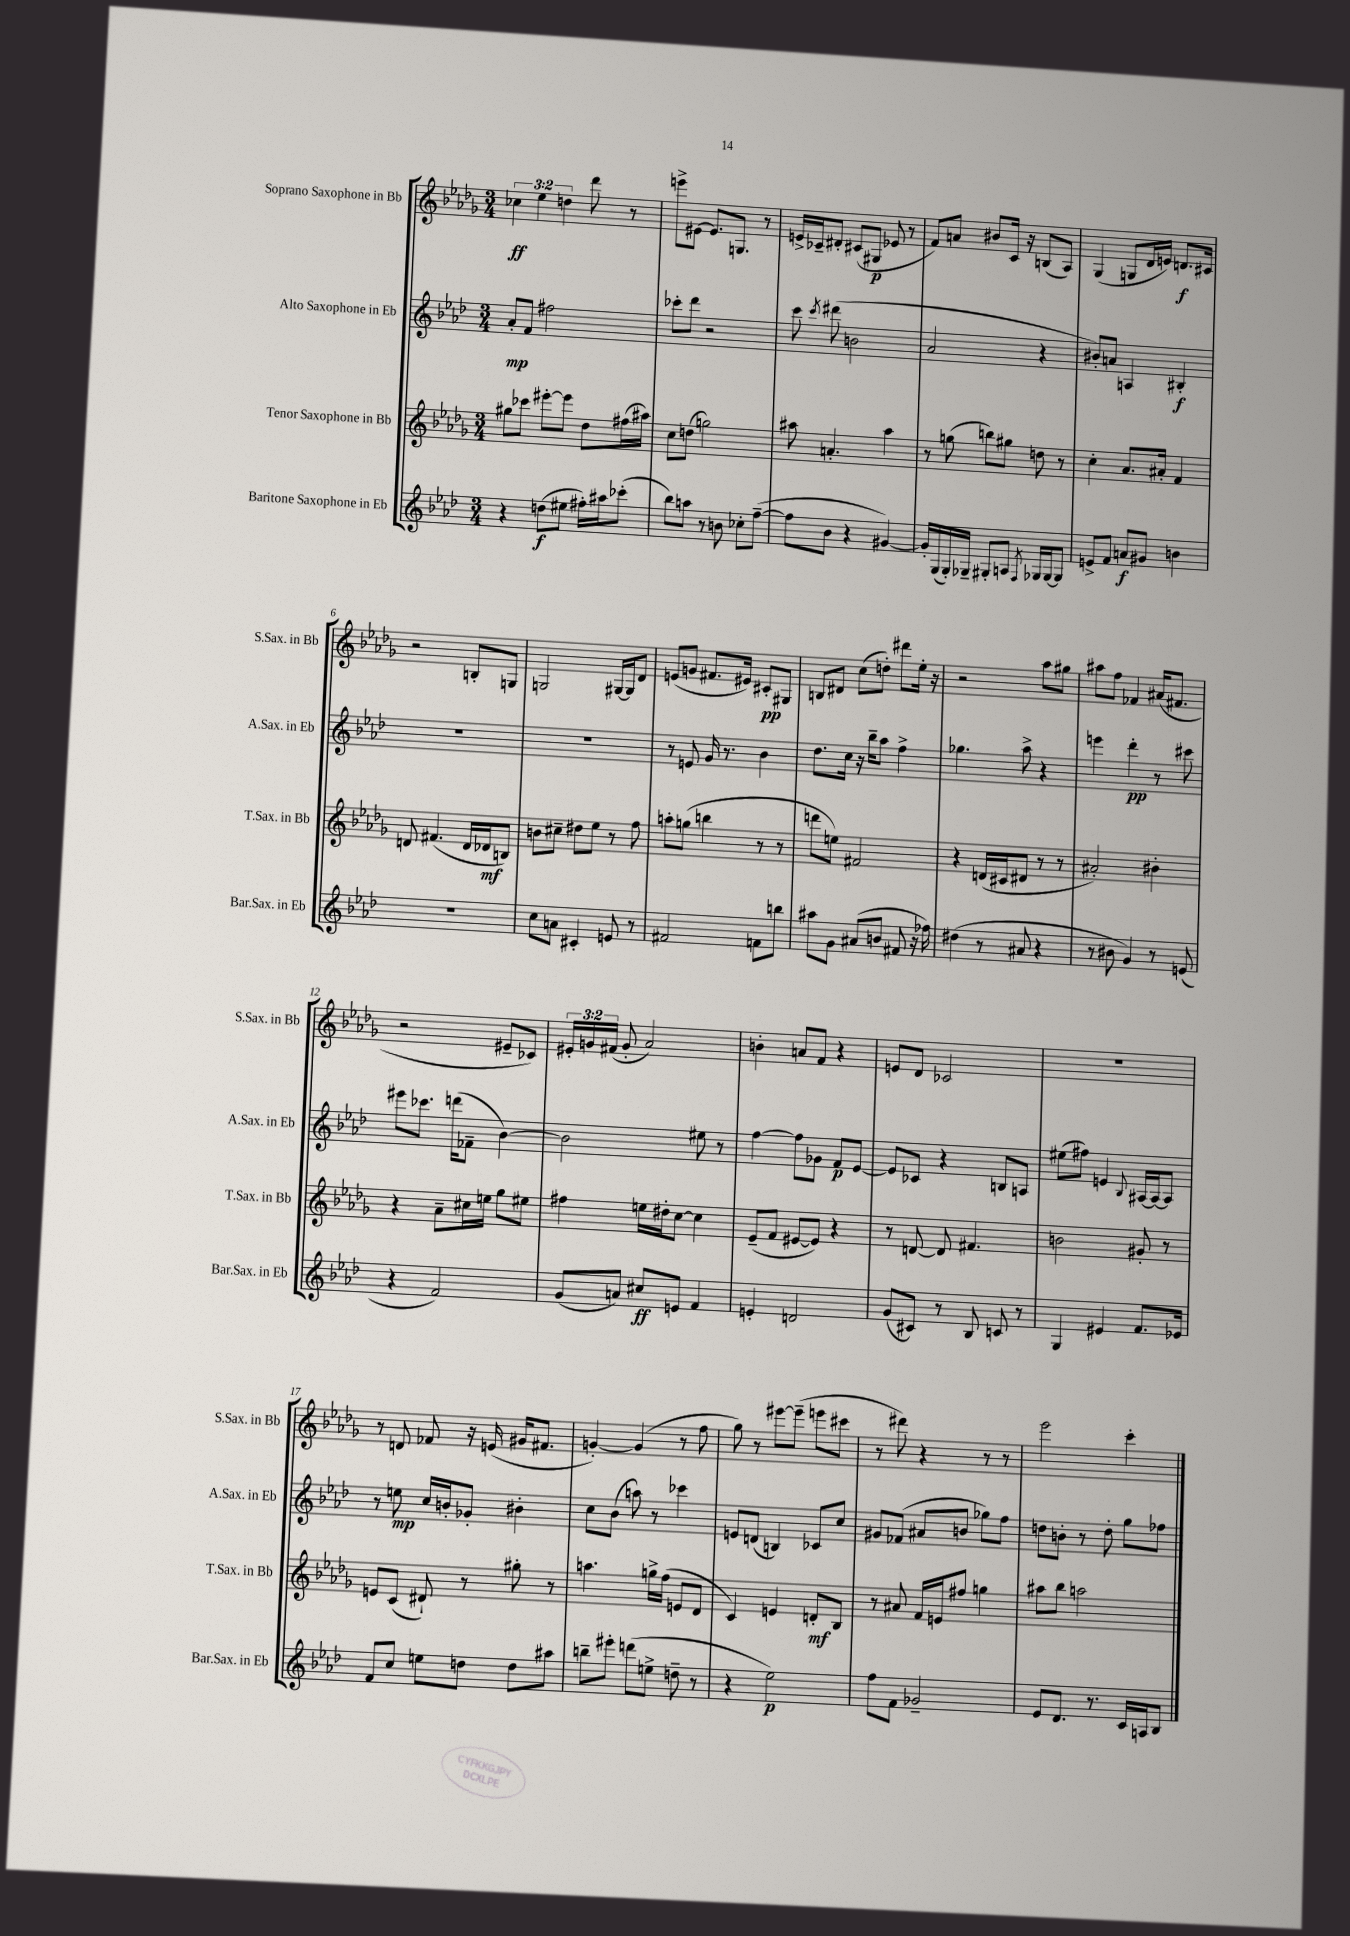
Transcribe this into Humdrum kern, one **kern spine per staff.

**kern	**kern	**kern	**kern
*staff4	*staff3	*staff2	*staff1
*clefG2	*clefG2	*clefG2	*clefG2
*k[b-e-a-d-]	*k[b-e-a-d-g-]	*k[b-e-a-d-]	*k[b-e-a-d-g-]
*M3/4	*M3/4	*M3/4	*M3/4
4r	8gg#	8a-'	6cc-
.	8ccc-	8f	.
.	.	.	6ee-
(8dd	[8eee#'	2ff#	.
.	.	.	6dd
8ee#	8eee#]	.	.
16ff#')	8dd-	.	8ddd-
16aa#	.	.	.
(8ccc-'	(16ff#	.	8r
.	16aa#)	.	.
=	=	=	=
8bb-)	8cc	8ccc-'	8eee^
8aa	(8dd	8ddd-	[8e#
8r	2gg)	2r	8.e#]
8b	.	.	.
.	.	.	8.G
8cc-'	.	.	.
([8ff~	.	.	8r
=	=	=	=
8ff]	8aa#	8ccc	16e^
.	.	.	16c-~
.	.	8qccc	.
8b-	4.a'	(8ddd#	8d#'
4r	.	2b	(8c#
.	.	.	8G#
[4g#)	4aa#	.	8e-
.	.	.	8r
=	=	=	=
16g#']	8r	2a-	8f)
(16G	.	.	.
16G')	(8gg	.	8a
16G-~	.	.	.
8G#'	8bb)	.	8b#
8A	8gg#	.	16c
.	.	.	16r
8qF	.	.	.
16G-	8dd	4r	(8B
[16G-	.	.	.
8G-]	8r	.	8A-)
=	=	=	=
8e^	4cc'	8b#')	(4G-
8f	.	8a	.
8a	8.a-	4A	8G
8g#	.	.	16d-
.	16a#'	.	16e)
4b	4f	4B#'	8.d
.	.	.	16c#
=	=	=	=
2.r	8d	2.r	2r
.	(4.f#	.	.
.	16d	.	8B'
.	16d-	.	.
.	8B)	.	8G
=	=	=	=
8cc	8b	2.r	2G
8a	8cc#~	.	.
4c#'	8dd#	.	.
.	8ee-	.	.
8e	8r	.	[16G#
.	.	.	16G#]
8r	8ff	.	8d-
=	=	=	=
2f#	8aa'	8r	(8e
.	(8gg	8e	8g
.	4bb	16g	8.f#
.	.	8.r	.
.	.	.	16e#)
8f	8r	4b-	8c#'
8bb	8r	.	8G#
=	=	=	=
8aa#	8ddd	8.dd-	8B
8g	8ee)	.	8d#
.	.	16cc	.
(8a#	2f#	16r	(8cc
.	.	16bb-~	.
8b	.	8aa-	8dd')
8f#	.	4ff^	8ddd#
16r	.	.	16ee-'
16ff-)	.	.	16r
=	=	=	=
(4dd#	4r	4.gg-	2r
8r	(16d	.	.
.	16c#	.	.
8a#	8d#	8aa-^	.
4r	8r	4r	8aa-
.	8r	.	8gg#
=	=	=	=
8r	2a#')	4eee	8aa#
8b#	.	.	8ff
4g)	.	4ddd-'	4f-
8r	4b#'	8r	(16a#
.	.	.	8.f#
(8e	.	8ccc#	.
=	=	=	=
4r	4r	8eee#	2r
.	.	8.ccc-	.
2f)	8a-~	.	.
.	.	(16ddd	.
.	16cc#	8f-~	.
.	16ee	.	.
.	8gg-	[4b-)	8e#~
.	8ee#	.	8c-)
=	=	=	=
(8g	4ff#	2b-]	24e#'
.	.	.	24g
.	.	.	(24f#
8a)	.	.	8g'
8cc#	16ee	.	2a-)
.	16dd#'	.	.
8e	[8cc	.	.
4f	4cc]	8ee#	.
.	.	8r	.
=	=	=	=
4e'	(8e-~	[4ff	4b'
.	8f	.	.
2d	[8e#	8ff]	8a
.	8e#])	8g-	8f
.	4r	8f	4r
.	.	[8e-	.
=	=	=	=
(8g	8r	8e-]	8e
8c#)	[8d	8c-	8d-
8r	8d]	4r	2c-
8B-	4.f#	.	.
8c	.	8B	.
8r	.	8A	.
=	=	=	=
4G	2b	(8ee#	2.r
.	.	8ff#)	.
4e#	.	4e	.
.	.	8qqB-	.
8.f	8g#'	[16A#	.
.	.	16A#_	.
.	8r	8A#]	.
16e-	.	.	.
=	=	=	=
8f	8e	8r	8r
8cc	(8c	8ee	8d
8ee	8d#`)	16cc	8f-
.	.	16b'	.
8dd	8r	8g-'	16r
.	.	.	(16e
8dd	8gg#'	4b#'	16g#
.	.	.	8.f#
8aa#	8r	.	.
=	=	=	=
8bb~	4.aa	8cc	[4g')
8eee#'	.	(8b-	.
(8ddd	.	8aa)	(4g]
8ee^	16gg^	8r	.
.	(16ff	.	.
8dd~	8e	4ccc-	8r
8r	8d-	.	8ff
=	=	=	=
4r	4c)	8e	8gg-)
.	.	(8d	8r
2ee-)	4e	4B)	[8eee#
.	.	.	(8eee#~]
.	8d'	8c-	8eee
.	8B-	8cc	8ccc#
=	=	=	=
8ff	8r	8g#	8r
8f	8a#	(8f-	8ddd#)
2g-~	16f	8a#	4r
.	16e	.	.
.	8ff#	8b	.
.	4gg	8gg-)	8r
.	.	8ff	8r
=	=	=	=
8e-	8aa#	8dd	2eee-
8.d-	8bb-	8b'	.
.	2aa	8r	.
8.r	.	.	.
.	.	8dd'	.
16c	.	8gg	4ccc'
16A	.	.	.
8B-	.	8ff-	.
==	==	==	==
*-	*-	*-	*-
